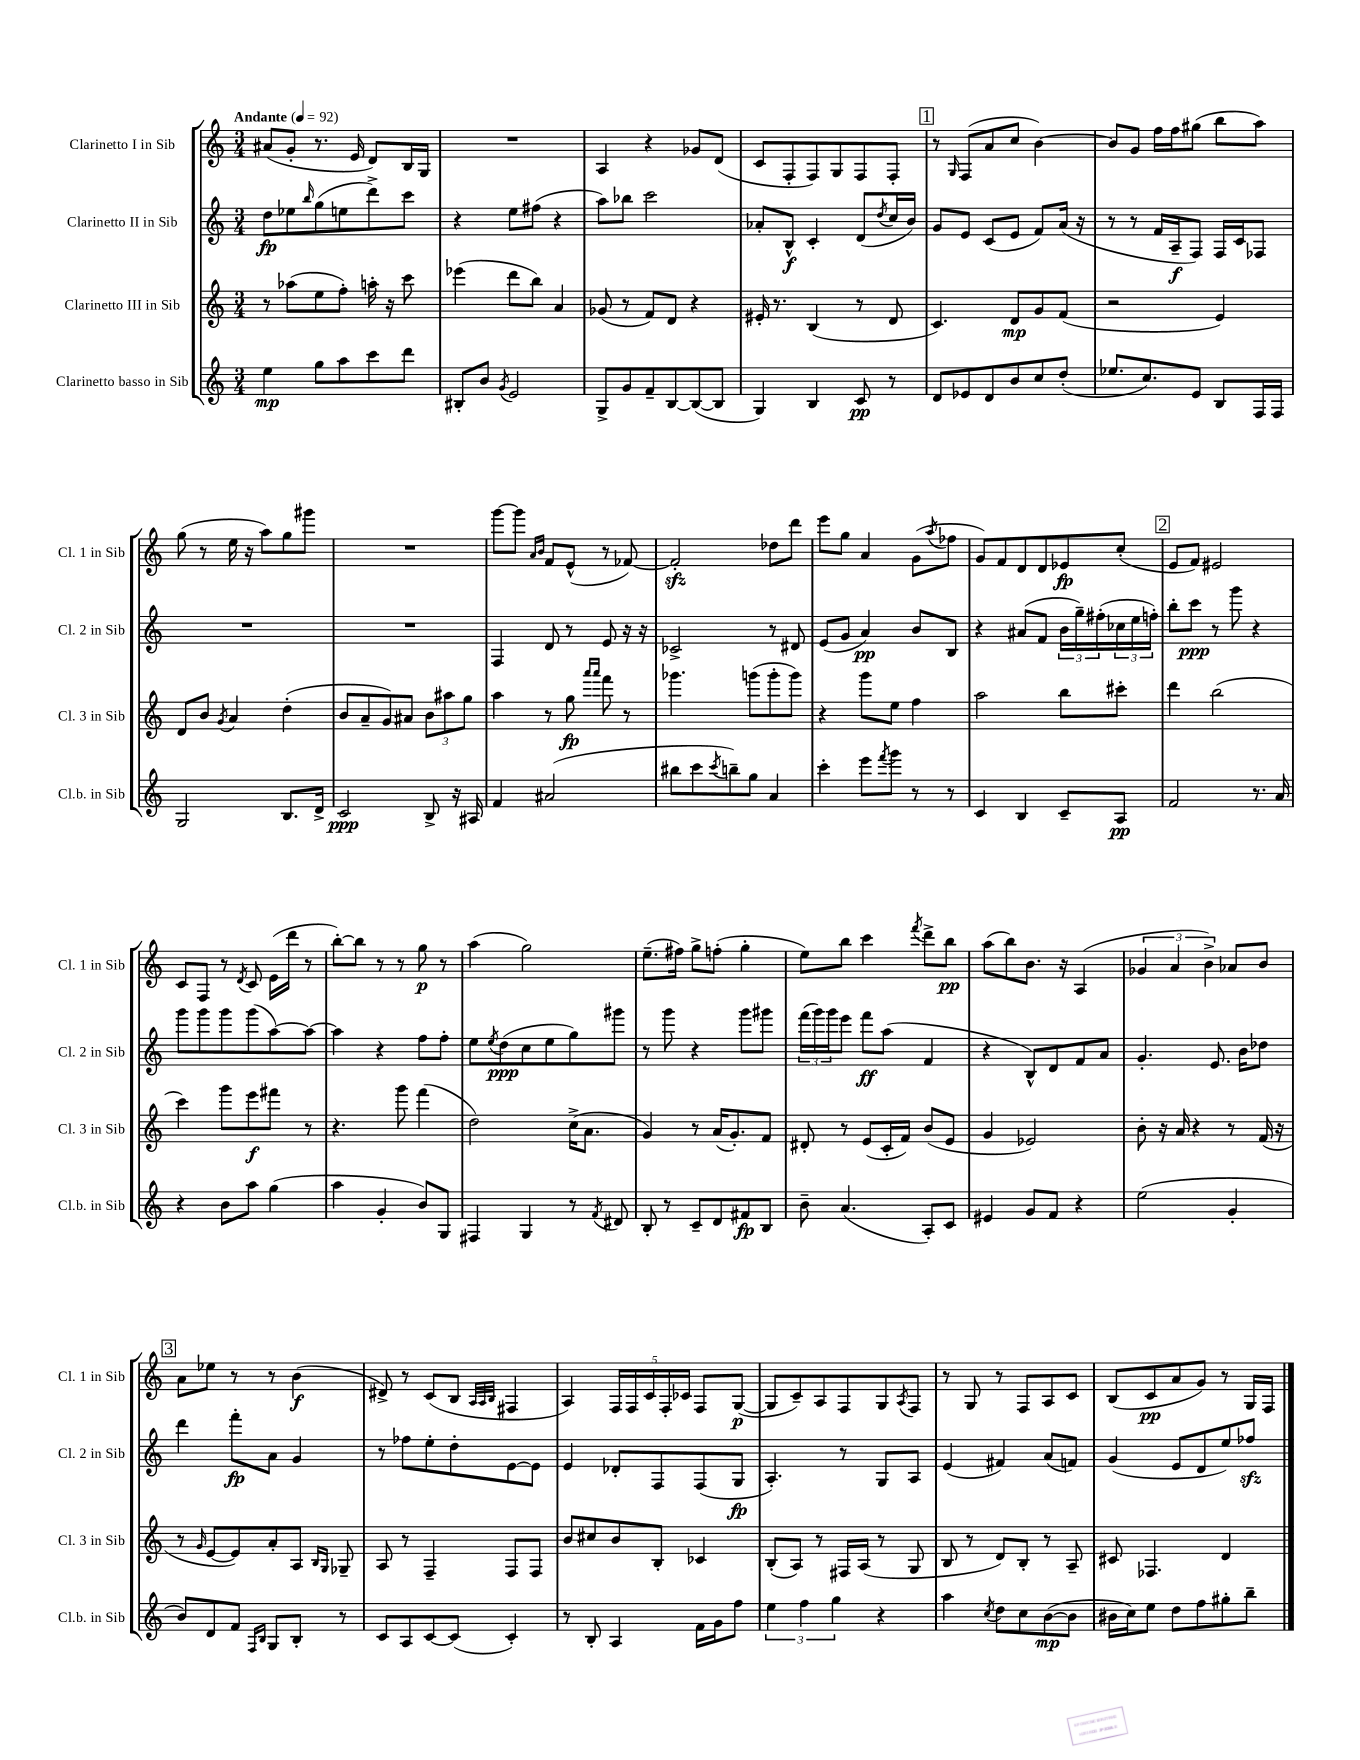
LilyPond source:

<<
\new StaffGroup <<
\new Staff = "s0" \with { instrumentName = "Clarinetto I in Sib" shortInstrumentName = "Cl. 1 in Sib" } {
    \clef treble \key c \major \numericTimeSignature \time 3/4 \tempo "Andante" 4 = 92
    ais'8( g'8-. r8. e'16 d'8) b16 g16 |
    R2. |
    a4 r4 ges'8 d'8( |
    c'8 f8-. f8) g8 f8 f8-. |
    \mark \markup { \box "1" } r8 \grace { g16 } f8( a'8 c''8 b'4~) |
    b'8 g'8 f''16 f''16 gis''8( b''8 a''8) |
    g''8( r8 e''16 r16 a''8) g''8 gis'''8 |
    R2. |
    g'''8~ g'''8 \grace { a'16 b'16 } f'8 e'8-^( r8 fes'8~) |
    fes'2-.\sfz des''8 d'''8 |
    e'''8 g''8 a'4 g'8( \acciaccatura { a''8 } fes''8 |
    g'8) f'8 d'8 d'8 ees'8\fp c''8-.( |
    \mark \markup { \box "2" } e'8 f'8) eis'2 |
    c'8 f8 r8 \acciaccatura { d'8 } c'8 e'16( d'''16 r8 |
    b''8~-.) b''8 r8 r8 g''8\p r8 |
    a''4( g''2) |
    e''8.--( fis''16) g''8-> f''8-.( g''4-. |
    e''8) b''8 c'''4 \acciaccatura { f'''8 } d'''8-> b''8\pp |
    a''8( b''8) b'8. r16 a4( |
    \tuplet 3/2 { ges'4 a'4 b'4->) } aes'8 b'8 |
    \mark \markup { \box "3" } a'8 ees''8 r8 r8 b'4\f( |
    dis'8->) r8 c'8( b8 \grace { a32 a32 b32 } fis4 |
    a4) \tuplet 5/4 { f16 f16 c'16 f16-. ces'16 } f8 g8~\p( |
    g8 c'8--) a8 f8 g8 \acciaccatura { a8 } f8 |
    r8 g8 r8 f8 a8 c'8 |
    b8( c'8\pp a'8 g'8) r8 g16 f16 \bar "|." |
}
\new Staff = "s1" \with { instrumentName = "Clarinetto II in Sib" shortInstrumentName = "Cl. 2 in Sib" } {
    \clef treble \key c \major \numericTimeSignature \time 3/4
    d''8\fp ees''8 \grace { b''16 } g''8( e''8 d'''8->) c'''8 |
    r4 e''8 fis''8( r4 |
    a''8) bes''8 c'''2 |
    aes'8-. b8-^\f c'4-. d'8( \acciaccatura { d''8 } c''16 b'16) |
    \mark \markup { \box "1" } g'8 e'8 c'8( e'8 f'8) a'16( r16 |
    r8 r8 f'16 a16--\f f8) f16 c'16 fes8 |
    R2. |
    R2. |
    f4 d'8 r8 e'8 r16 r16 |
    ces'2-> r8 dis'8 |
    e'8( g'8 a'4\pp) b'8 b8 |
    r4 ais'8( f'8 \tuplet 3/2 { b'16 g''16--) fis''16-.( } \tuplet 3/2 { ces''16 e''16 f''16-.) } |
    \mark \markup { \box "2" } b''8-. c'''8\ppp r8 g'''8 r4 |
    g'''8 g'''8 g'''8 g'''8( a''8~) a''8~ |
    a''4 r4 f''8 f''8-. |
    e''8 \acciaccatura { e''8 } d''8\ppp( c''8 e''8 g''8) gis'''8 |
    r8 g'''8 r4 g'''8 gis'''8 |
    \tuplet 3/2 { f'''16( g'''16) g'''16 } e'''8 f'''8\ff a''8( f'4 |
    r4 b8-^) d'8 f'8 a'8 |
    g'4.-. e'8. b'16 des''8 |
    \mark \markup { \box "3" } d'''4 f'''8-.\fp a'8 g'4 |
    r8 fes''8 e''8-. d''8-. e'8~ e'8 |
    e'4 des'8-. f8 f8( g8\fp |
    a4.-.) r8 g8 a8 |
    e'4( fis'4) a'8( f'8) |
    g'4( e'8 d'8 e''8) fes''8\sfz \bar "|." |
}
\new Staff = "s2" \with { instrumentName = "Clarinetto III in Sib" shortInstrumentName = "Cl. 3 in Sib" } {
    \clef treble \key c \major \numericTimeSignature \time 3/4
    r8 aes''8( e''8 f''8-.) a''16-. r16 c'''8 |
    ees'''4( d'''8 b''8) a'4 |
    ges'8( r8 f'8) d'8 r4 |
    eis'16-. r8. b4( r8 d'8 |
    \mark \markup { \box "1" } c'4.) d'8\mp g'8 f'8( |
    r2 e'4) |
    d'8 b'8 \acciaccatura { g'8 } a'4 d''4-.( |
    b'8 a'8-- g'8) ais'8 \tuplet 3/2 { b'8 ais''8 g''8 } |
    a''4 r8 g''8\fp \grace { a'''16 a'''16 } f'''8 r8 |
    ges'''4. g'''8( g'''8-. g'''8) |
    r4 g'''8 e''8 f''4 |
    a''2 b''8 cis'''8-. |
    \mark \markup { \box "2" } d'''4 b''2( |
    c'''4) g'''8 e'''8\f fis'''8 r8 |
    r4. g'''8 f'''4( |
    d''2) c''16->( a'8. |
    g'4) r8 a'16( g'8.-.) f'8 |
    dis'8-. r8 e'8( c'16-. f'16) b'8( e'8 |
    g'4 ees'2) |
    b'8-. r16 a'16 r4 r8 f'16( r16 |
    \mark \markup { \box "3" } r8 \grace { g'16 } e'8~ e'8) a'8-. a8 \grace { b16 g16 } ges8-- |
    a8 r8 f4-- f8 f8 |
    b'8 cis''8 b'8 b8-. ces'4 |
    b8-.( a8) r8 fis16 a16( r8 g8 |
    b8 r8 d'8) b8-. r8 a8-- |
    cis'8 fes4. d'4 \bar "|." |
}
\new Staff = "s3" \with { instrumentName = "Clarinetto basso in Sib" shortInstrumentName = "Cl.b. in Sib" } {
    \clef treble \key c \major \numericTimeSignature \time 3/4
    e''4\mp g''8 a''8 c'''8 d'''8 |
    bis8-. b'8 \acciaccatura { g'8 } e'2 |
    g8-> g'8 f'8-- b8~ b8~( b8 |
    g4) b4 c'8\pp r8 |
    \mark \markup { \box "1" } d'8 ees'8 d'8 b'8 c''8 d''8-.( |
    ees''8. c''8.) e'8 b8 f16 f16 |
    g2 b8. d'16-> |
    c'2\ppp b8-> r16 ais16 |
    f'4 ais'2( |
    bis''8 c'''8 \acciaccatura { c'''8 } b''8--) g''8 a'4 |
    c'''4-. e'''8 \acciaccatura { f'''8 } g'''8 r8 r8 |
    c'4 b4 c'8-- a8\pp |
    \mark \markup { \box "2" } f'2 r8. a'16 |
    r4 b'8 a''8 g''4( |
    a''4 g'4-. b'8) g8 |
    fis4 g4 r8 \acciaccatura { f'8 } dis'8 |
    b8-. r8 c'8-- d'8 fis'8\fp b8 |
    b'8-- a'4.( a8-.) c'8 |
    eis'4 g'8 f'8 r4 |
    e''2( g'4-. |
    \mark \markup { \box "3" } b'8) d'8 f'8 \grace { f16 b16 } g8 b8-. r8 |
    c'8 a8 c'8~ c'8( c'4-.) |
    r8 b8-. a4 f'16 g'16 f''8 |
    \tuplet 3/2 { e''4 f''4 g''4 } r4 |
    a''4 \acciaccatura { c''8 } d''8 c''8 b'8~\mp( b'8 |
    bis'16 c''16) e''8 d''8 f''8 gis''8-. b''8-- \bar "|." |
}
>>
>>
\layout { \context { \Score \remove "Bar_number_engraver" } }
